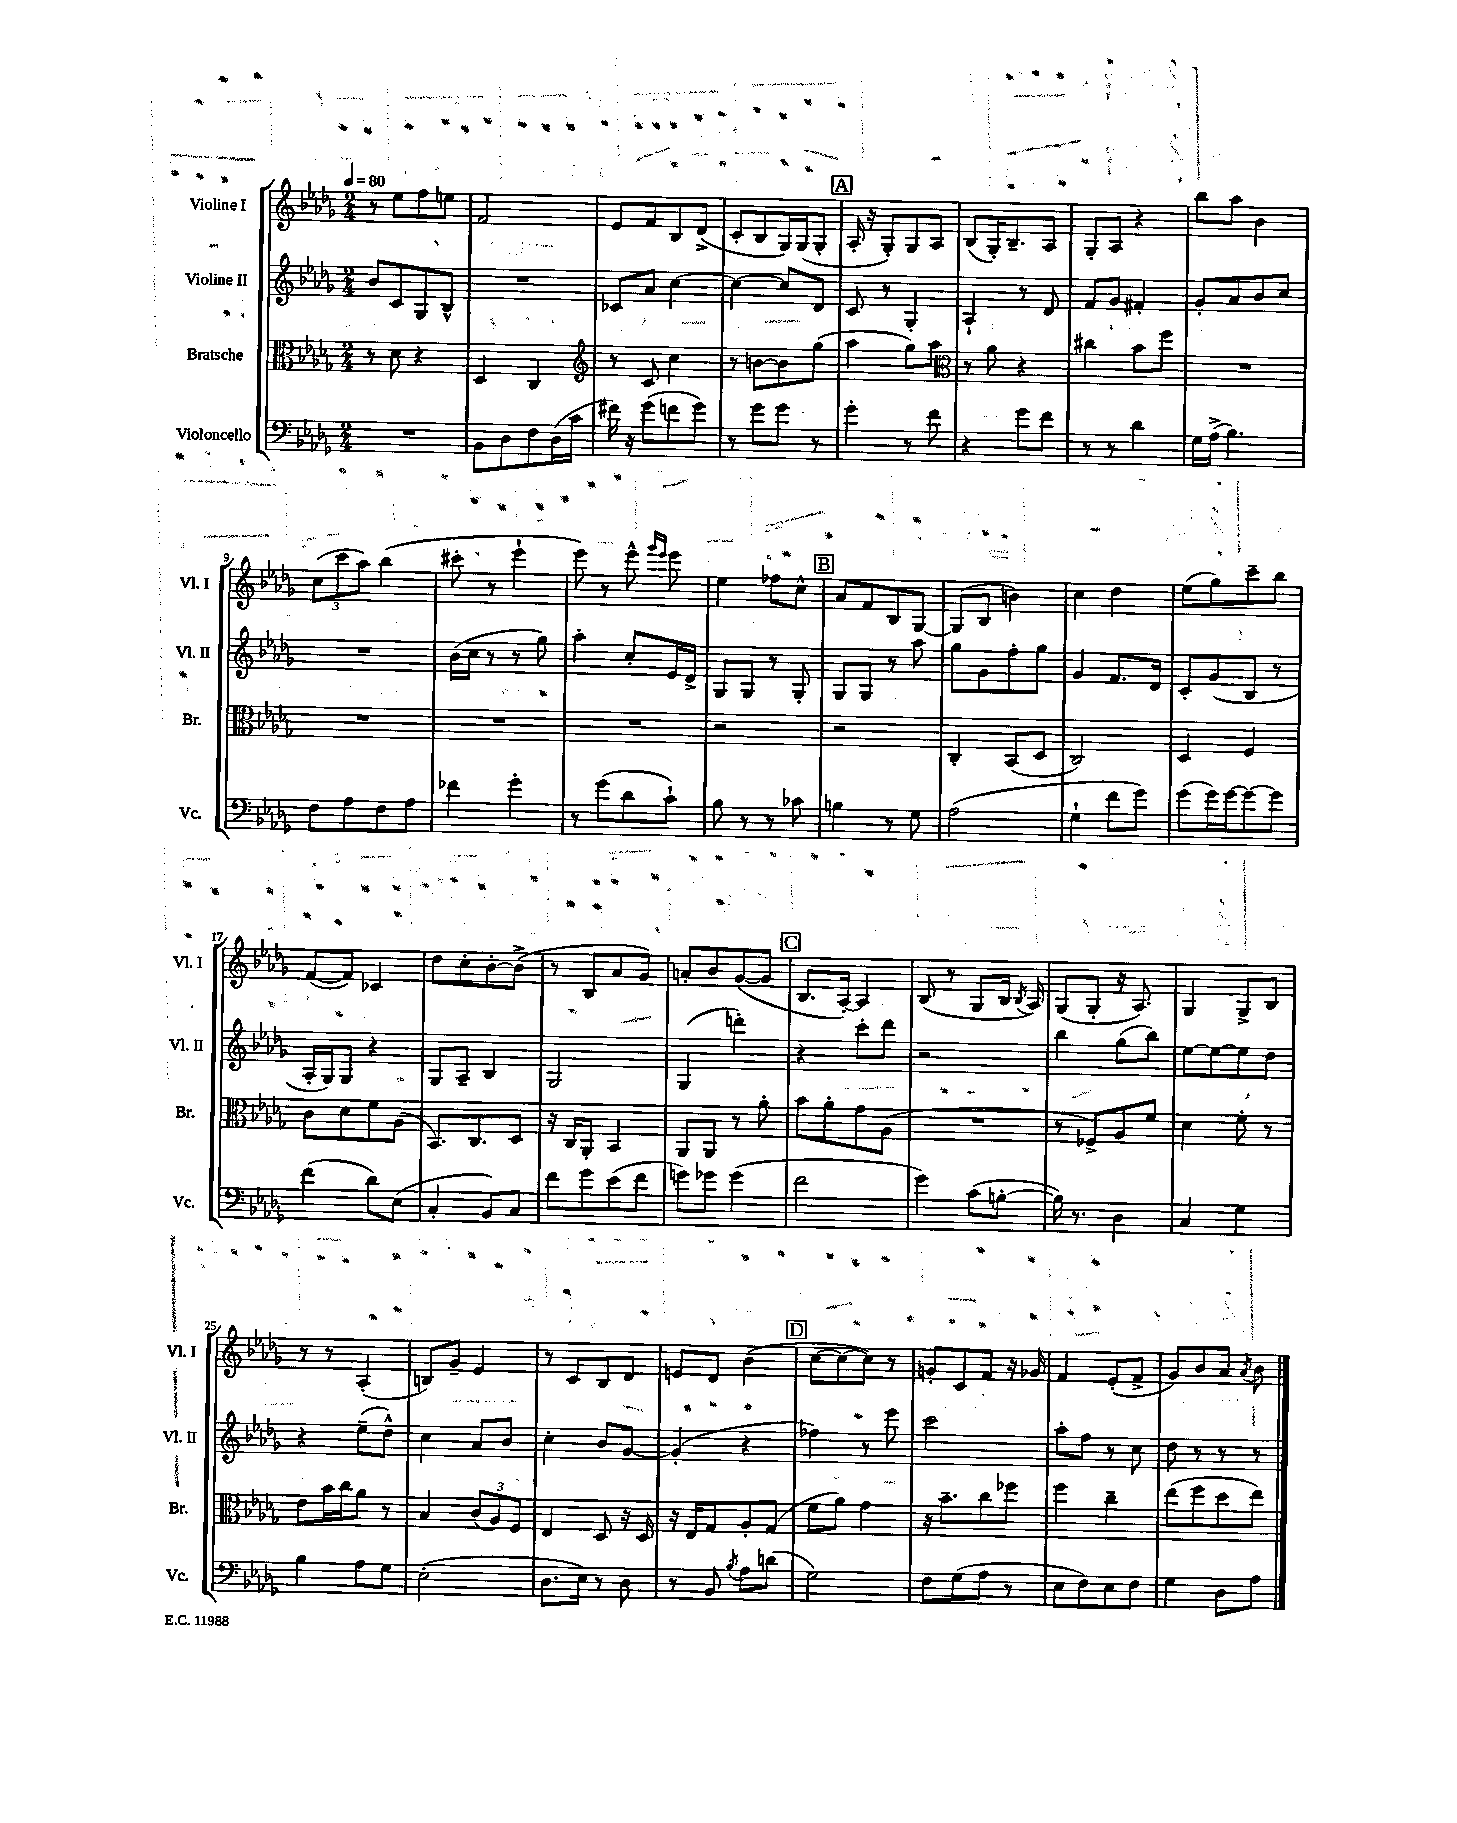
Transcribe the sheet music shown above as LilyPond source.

<<
\new StaffGroup <<
\new Staff = "s0" \with { instrumentName = "Violine I" shortInstrumentName = "Vl. I" } {
    \clef treble \key des \major \numericTimeSignature \time 2/4 \tempo 4 = 80
    \autoBeamOff r8 ees''8[ f''8 e''8] |
    f'2 |
    ees'8[ f'8 bes8 des'8]->( |
    c'8[-. bes8 ges16) ges16( ges8]-. |
    \mark \markup { \box "A" } aes16-. r16 ges8[-.) ges8 aes8] |
    bes8[( ges16-.) bes8.-- aes8] |
    ges8[-. aes8] r4 |
    bes''8[ aes''8] bes'4 |
    \tuplet 3/2 { c''8[( c'''8 aes''8]) } bes''4( |
    cis'''8-. r8 ees'''4-! |
    ees'''8) r8 ees'''8-^ \grace { ges'''16[ ees'''16] } ees'''8 |
    ees''4 fes''8[ c''8]-^ |
    \mark \markup { \box "B" } aes'8[ f'8 bes8 ges8]~ |
    ges8[( bes8] b'4) |
    c''4 des''4 |
    ees''8[( ges''8) c'''8-- bes''8] |
    f'8[~( f'8]) ces'4 |
    des''8[ c''8-. bes'8~-. bes'8]->( |
    r8 bes8[ aes'8 ges'8]) |
    a'8[-. bes'8 ges'8~( ges'8] |
    \mark \markup { \box "C" } bes8.[ aes16]~-.) aes4 |
    bes8( r8 ges8[ bes16] \acciaccatura { bes8 } aes16) |
    ges8[( ges8]-. r16 aes8.) |
    ges4 ges8[-> bes8] |
    r8 r8 aes4-.( |
    b8[) ges'8]-- ees'4 |
    r8 c'8[ bes8 des'8] |
    e'8[ des'8] bes'4( |
    \mark \markup { \box "D" } c''8[~ c''8~ c''8]) r8 |
    g'8[-. c'8 f'8] r16 ges'16 |
    f'4 ees'8[-.( f'8]-> |
    ges'8[) bes'8 aes'8] \acciaccatura { aes'8 } bes'8 \bar "|." |
}
\new Staff = "s1" \with { instrumentName = "Violine II" shortInstrumentName = "Vl. II" } {
    \clef treble \key des \major \numericTimeSignature \time 2/4
    \autoBeamOff bes'8[ c'8 ges8 bes8]-^ |
    R2 |
    ces'8[ aes'8] c''4~ |
    c''4~ c''8[ des'8] |
    \mark \markup { \box "A" } c'8 r8 ges4-. |
    aes4-! r8 des'8 |
    f'8[ ges'8] fis'4-. |
    ges'8[-. aes'8 bes'8 c''8] |
    R2 |
    bes'16[( c''16] r8 r8 ges''8) |
    aes''4-. c''8[-. ees'16 des'16]-> |
    ges8[ ges8] r8 ges8-. |
    \mark \markup { \box "B" } ges8[ ges8] r8 aes''8 |
    ges''8[ ges'8 f''8-. ges''8] |
    ges'4 f'8.[ des'16] |
    c'8[-. ges'8( bes8] r8 |
    aes16[-. ges16) ges8] r4 |
    ges8[ aes8]-- bes4 |
    ges2 |
    ges4( d'''4-.) |
    \mark \markup { \box "C" } r4 c'''8[-. des'''8] |
    r2 |
    bes''4 ges''8[( bes''8]) |
    ees''8[~ ees''8~ ees''8 des''8] |
    r4 ees''8[--( des''8]-^) |
    c''4 aes'8[ bes'8] |
    c''4-. bes'8[ ges'8]~ |
    ges'4-.( r4 |
    \mark \markup { \box "D" } fes''4) r8 ees'''8 |
    c'''2 |
    aes''8[-. f''8] r8 c''8 |
    des''8 r8 r8 r8 \bar "|." |
}
\new Staff = "s2" \with { instrumentName = "Bratsche" shortInstrumentName = "Br." } {
    \clef alto \key des \major \numericTimeSignature \time 2/4
    \autoBeamOff r8 des'8 r4 |
    des4 c4 |
    \clef treble r8 c'8 c''4 |
    r8 b'8[~ b'8 ges''8]( |
    \mark \markup { \box "A" } aes''4 ges''8[) aes''8] |
    \clef alto r8 aes'8 r4 |
    cis''4 bes'8[ f''8] |
    R2 |
    R2 |
    R2 |
    R2 |
    r2 |
    \mark \markup { \box "B" } r2 |
    c4-. bes,8[( des8] |
    c2) |
    des4 f4 |
    c'8[ des'8 f'8 aes8]( |
    bes,8.[) c8. des8] |
    r16 c16[ aes,8]-. bes,4 |
    aes,8[ aes,8] r8 aes'8-. |
    \mark \markup { \box "C" } bes'8[ aes'8-. ges'8 aes8]( |
    R2 |
    r8 fes8[->) aes8 f'8] |
    des'4 f'8-. r8 |
    ees'8[ bes'16 c''16 aes'8] r8 |
    bes4 \tuplet 3/2 { c'8[( aes8) f8] } |
    ees4 des8 r16 des16 |
    r16 ees16[ ges8 aes8-. ges8]( |
    \mark \markup { \box "D" } f'8[ aes'8]) ges'4 |
    r16 bes'8.[-- c''8 fes''8] |
    f''4 c''4-- |
    ees''8[( f''8 des''8 ees''8]) \bar "|." |
}
\new Staff = "s3" \with { instrumentName = "Violoncello" shortInstrumentName = "Vc." } {
    \clef bass \key des \major \numericTimeSignature \time 2/4
    \autoBeamOff R2 |
    bes,8[ des8 f8 des16( c'16] |
    fis'16) r16 ges'8[( f'8 ges'8]) |
    r8 ges'8[ ges'8] r8 |
    \mark \markup { \box "A" } ges'4-. r8 f'8 |
    r4 ges'8[ f'8] |
    r8 r8 des'4 |
    ges16[ aes16]->( bes4.) |
    f8[ aes8 f8 aes8] |
    fes'4 ges'4-. |
    r8 ges'8[( des'8 c'8]-!) |
    bes8 r8 r8 ces'8 |
    \mark \markup { \box "B" } b4 r8 ges8 |
    aes2( |
    ges4-! f'8[ ges'8]) |
    ges'8[( ges'16) ges'16~ ges'8~ ges'8] |
    f'4( des'8[) ees8]( |
    c4-. bes,8[) c8] |
    f'8[ ges'8 ees'8( f'8] |
    g'8[) ges'8] ges'4( |
    \mark \markup { \box "C" } f'2 |
    ges'4) c'8[( b8]~-. |
    b16) r8. des4 |
    c4 ges4 |
    bes4 aes8[ ges8] |
    ees2-.( |
    des8.[ ees16]) r8 des8 |
    r8 bes,8 \acciaccatura { bes8 } aes8[ d'8]( |
    \mark \markup { \box "D" } ges2) |
    f8[ ges8( aes8] r8 |
    ees8[ f8) ees8 f8] |
    ges4 des8[ aes8] \bar "|." |
}
>>
>>
